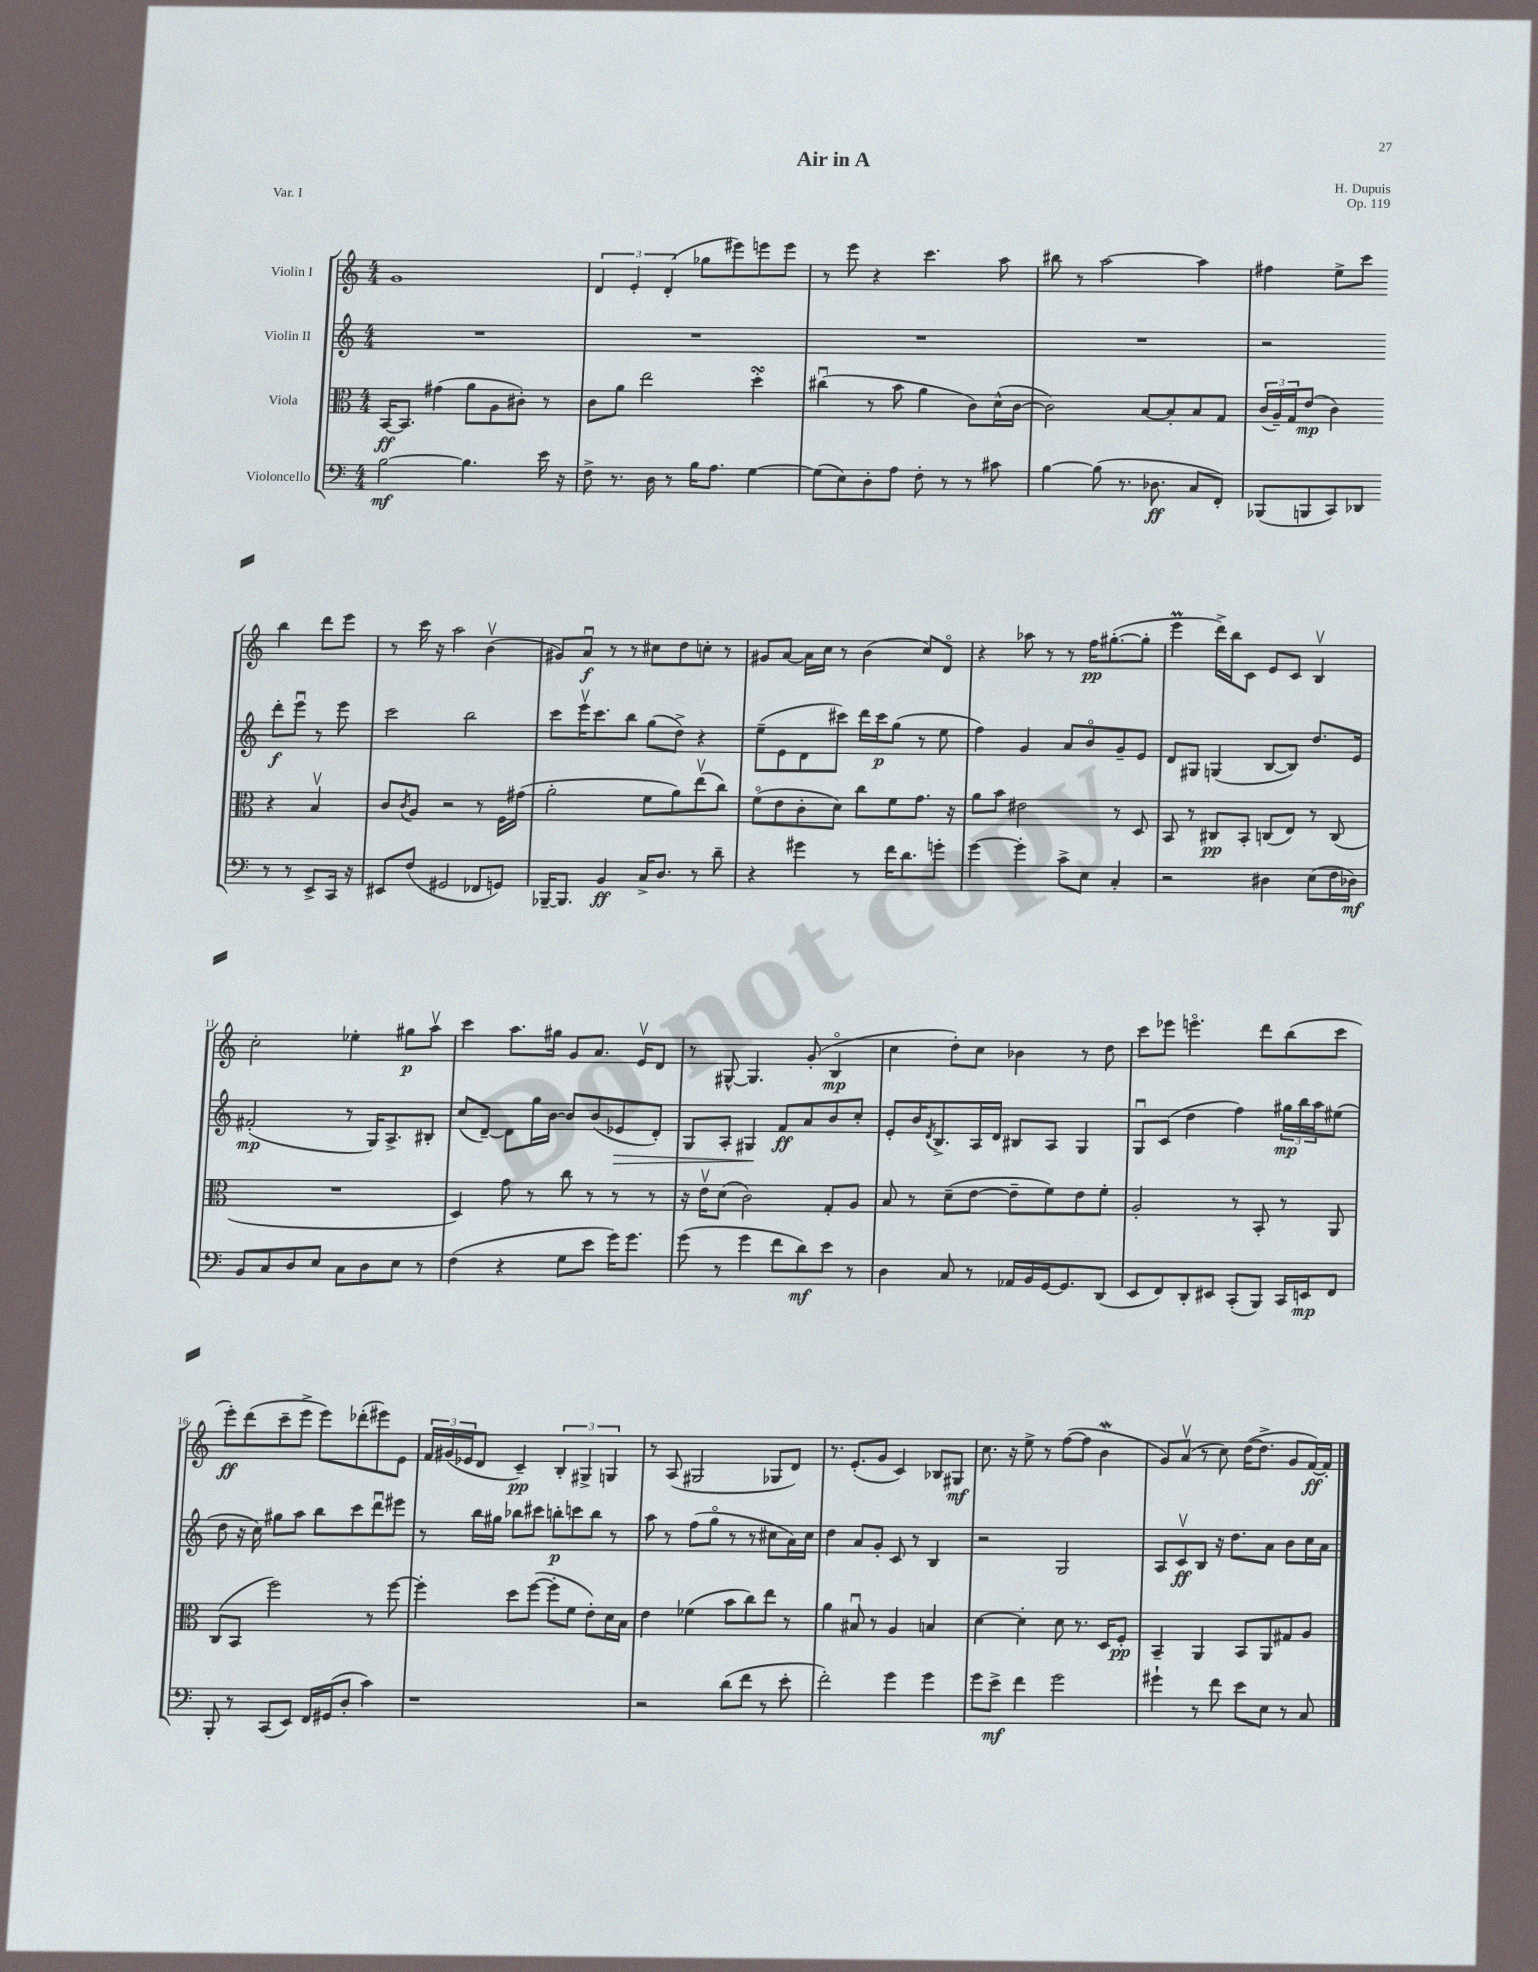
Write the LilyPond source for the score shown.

\header { title = "Air in A" composer = "H. Dupuis" opus = "Op. 119" piece = "Var. I" }
<<
\new StaffGroup <<
\new Staff = "s0" \with { instrumentName = "Violin I" } {
    \clef treble \key c \major \numericTimeSignature \time 4/4
    g'1 |
    \tuplet 3/2 { d'4 e'4-. d'4-.( } ges''8 eis'''8) e'''8 e'''8 |
    r8 e'''8 r4 c'''4. a''8 |
    bis''8 r8 a''2~ a''4 |
    fis''4 e''8-> c'''8 b''4 d'''8 e'''8 |
    r8 c'''16 r16 a''2 b'4\upbow( |
    gis'8) a'8\downbow\f r8 r8 cis''8 d''8 c''8-. r8 |
    gis'8 a'8~ a'16 c''16 r8 b'4( c''8) d'8\flageolet |
    r4 aes''8 r8 r8 f''16\pp gis''8.~-.( gis''8-. |
    e'''4\prall d'''16->) b''16 c'8 e'8 c'8 b4\upbow |
    c''2-. ees''4-. gis''8\p a''8\upbow |
    c'''4 a''8. gis''16 g'8 a'8. e'16\upbow d'8 |
    r8 gis8~-^ gis4. g'8-.( b4\flageolet\mp |
    c''4 d''8-.) c''8 bes'4 r8 d''8 |
    c'''8 ees'''8 e'''4.\flageolet d'''8 b''8( c'''8 |
    e'''8-.\ff) d'''8( c'''8-- e'''8-> e'''8) des'''8-.( eis'''8) e'8 |
    \tuplet 3/2 { f'16 gis'16( ees'16 } d'8 c'4--\pp) \tuplet 3/2 { b4-. gis4-> g4 } |
    r8 a8( gis2 ges8 d'8) |
    r8. e'8.-.( g'8 c'4) bes8 gis8\mf |
    c''8. r16 e''8-> r8 f''8~( f''8 b'4\mordent |
    g'8) a'8\upbow( r8 c''8) d''16~( d''8.-> g'8 f'16~\ff) f'16-. \bar "|." |
}
\new Staff = "s1" \with { instrumentName = "Violin II" } {
    \clef treble \key c \major \numericTimeSignature \time 4/4
    R1 |
    R1 |
    R1 |
    R1 |
    r2 d'''8-.\f e'''8\downbow r8 e'''8 |
    c'''2 b''2 |
    c'''8 e'''16\upbow c'''8. b''8 g''8( d''8->) r4 |
    e''8--( e'8 d'8 cis'''8) d'''16 cis'''16\p g''8( r8 e''8 |
    f''4) g'4 a'8 b'8\flageolet g'8-- e'8 |
    d'8 gis8 g4( b8~ b8) d''8. e'16 |
    fis'2-.\mp( r8 g16) a8.-> bis8-. |
    c''8( d'8~--) d'8 g''16 b'16~ b'8 b'8( ees'8\> d'8-.) |
    g8 a8-. gis4\! f'8\ff a'8 b'8 c''8-. |
    e'8-. b'16 \acciaccatura { d'8 } b8.-> a16 d'16 bis8 a8 g4 |
    g8\downbow c'8( d''4 f''4) \tuplet 3/2 { gis''16\mp b''16 a''16 } eis''8( |
    d''8 r16 c''16) gis''8 a''8 b''8 c'''8 d'''8\downbow eis'''8 |
    r8 b''16 gis''16 bes''8 cis'''8 b''8-.\p c'''8 b''8 r8 |
    a''8 r8 f''8( g''8\flageolet r8 r8 cis''8 a'16) cis''16 |
    d''4 a'8 g'8-. c'8 r8 b4 |
    r2 g2 |
    a8 c'8\upbow\ff b8 r16 d''8. a'8 b'8 c''16 a'16 \bar "|." |
}
\new Staff = "s2" \with { instrumentName = "Viola" } {
    \clef alto \key c \major \numericTimeSignature \time 4/4
    b,16~\ff b,8. gis'4( a'8 a8 cis'8-.) r8 |
    c'8 a'8 e''2 d''4-.\turn |
    cis''4\downbow( r8 b'8 a'4 c'8) d'16-^( c'16~ |
    c'2) b8~ b8-. b8 g8 |
    \tuplet 3/2 { c'16( a16--) g16 } e'8\mp( c'4) r4 b4\upbow |
    c'8 \acciaccatura { c'8 } a8 r2 r8 f16 gis'16( |
    a'2-. f'8 a'8) e''8\upbow( c''8) |
    f'8\flageolet( e'8 c'8-. d'8) c''8 f'8 g'8. r16 |
    a'8 b'8 eis'2 r8 d8 |
    b,8 r8 cis8\pp b,8-. c8( e8) r8 c8( |
    R1 |
    d4) g'8 r8 c''8 r8 r8 r8 |
    r16 e'16\upbow d'8( c'2) g8-. a8 |
    b8 r8 d'8--( e'8~ e'8-- f'8) e'8 f'8-. |
    a2-. r8 b,8-. r8 a,8 |
    c8( b,8 f''2) r8 f''8~ |
    f''4-. d''8 f''8~( f''8-. f'8 e'8-.) d'16 b16 |
    e'4 fes'4( b'8 c''8) e''8 r8 |
    a'4 bis8\downbow r8 a4 b4 |
    d'4~ d'4-. d'8 r8. d16 f8-.\pp |
    b,4-- a,4 b,8 a,8 gis8 a8 \bar "|." |
}
\new Staff = "s3" \with { instrumentName = "Violoncello" } {
    \clef bass \key c \major \numericTimeSignature \time 4/4
    b2~\mf b4. e'16 r16 |
    f8-> r8. d16 r8 b16 a8. g4~ |
    g8( e8) d8-. a8 f8-. r8 r8 cis'8 |
    b4~ b8( r8. des8.\ff c8 f,8-.) |
    bes,,8( b,,8 c,8) des,8 r8 r8 e,8-> c,16 r16 |
    eis,8 f8( gis,2 fes,8 g,8) |
    bes,,16~-- bes,,8. b,4\ff c16-> d8. r8 d'8-- |
    r4 gis'4 r8 f'16 d'8. g'8-. |
    g'4~ g'4-. c'8-> e8 c4-. |
    r2 dis4 e8( f16 des16\mf) |
    b,8 c8 d8 e8 c8 d8 e8 r8 |
    f4( r4 g8 e'8 g'16) g'8. |
    g'8( r8 g'4 f'8 d'8\mf) e'8 r8 |
    d4 c8 r8 aes,16 b,16 g,16~ g,8. d,8( |
    e,8 f,8) d,8-. eis,8 c,8-.( b,,8) c,16 e,16\mp f,8 |
    b,,8-. r8 c,8( e,8) f,16 gis,16( d8-. c'4) |
    r1 |
    r2 d'8( f'8 r8 e'8-. |
    f'2-.) g'4 g'4 |
    g'8 e'8->\mf f'4 g'2 |
    gis'4-! r8 f'8 e'8 e8 r8 c8 \bar "|." |
}
>>
>>
